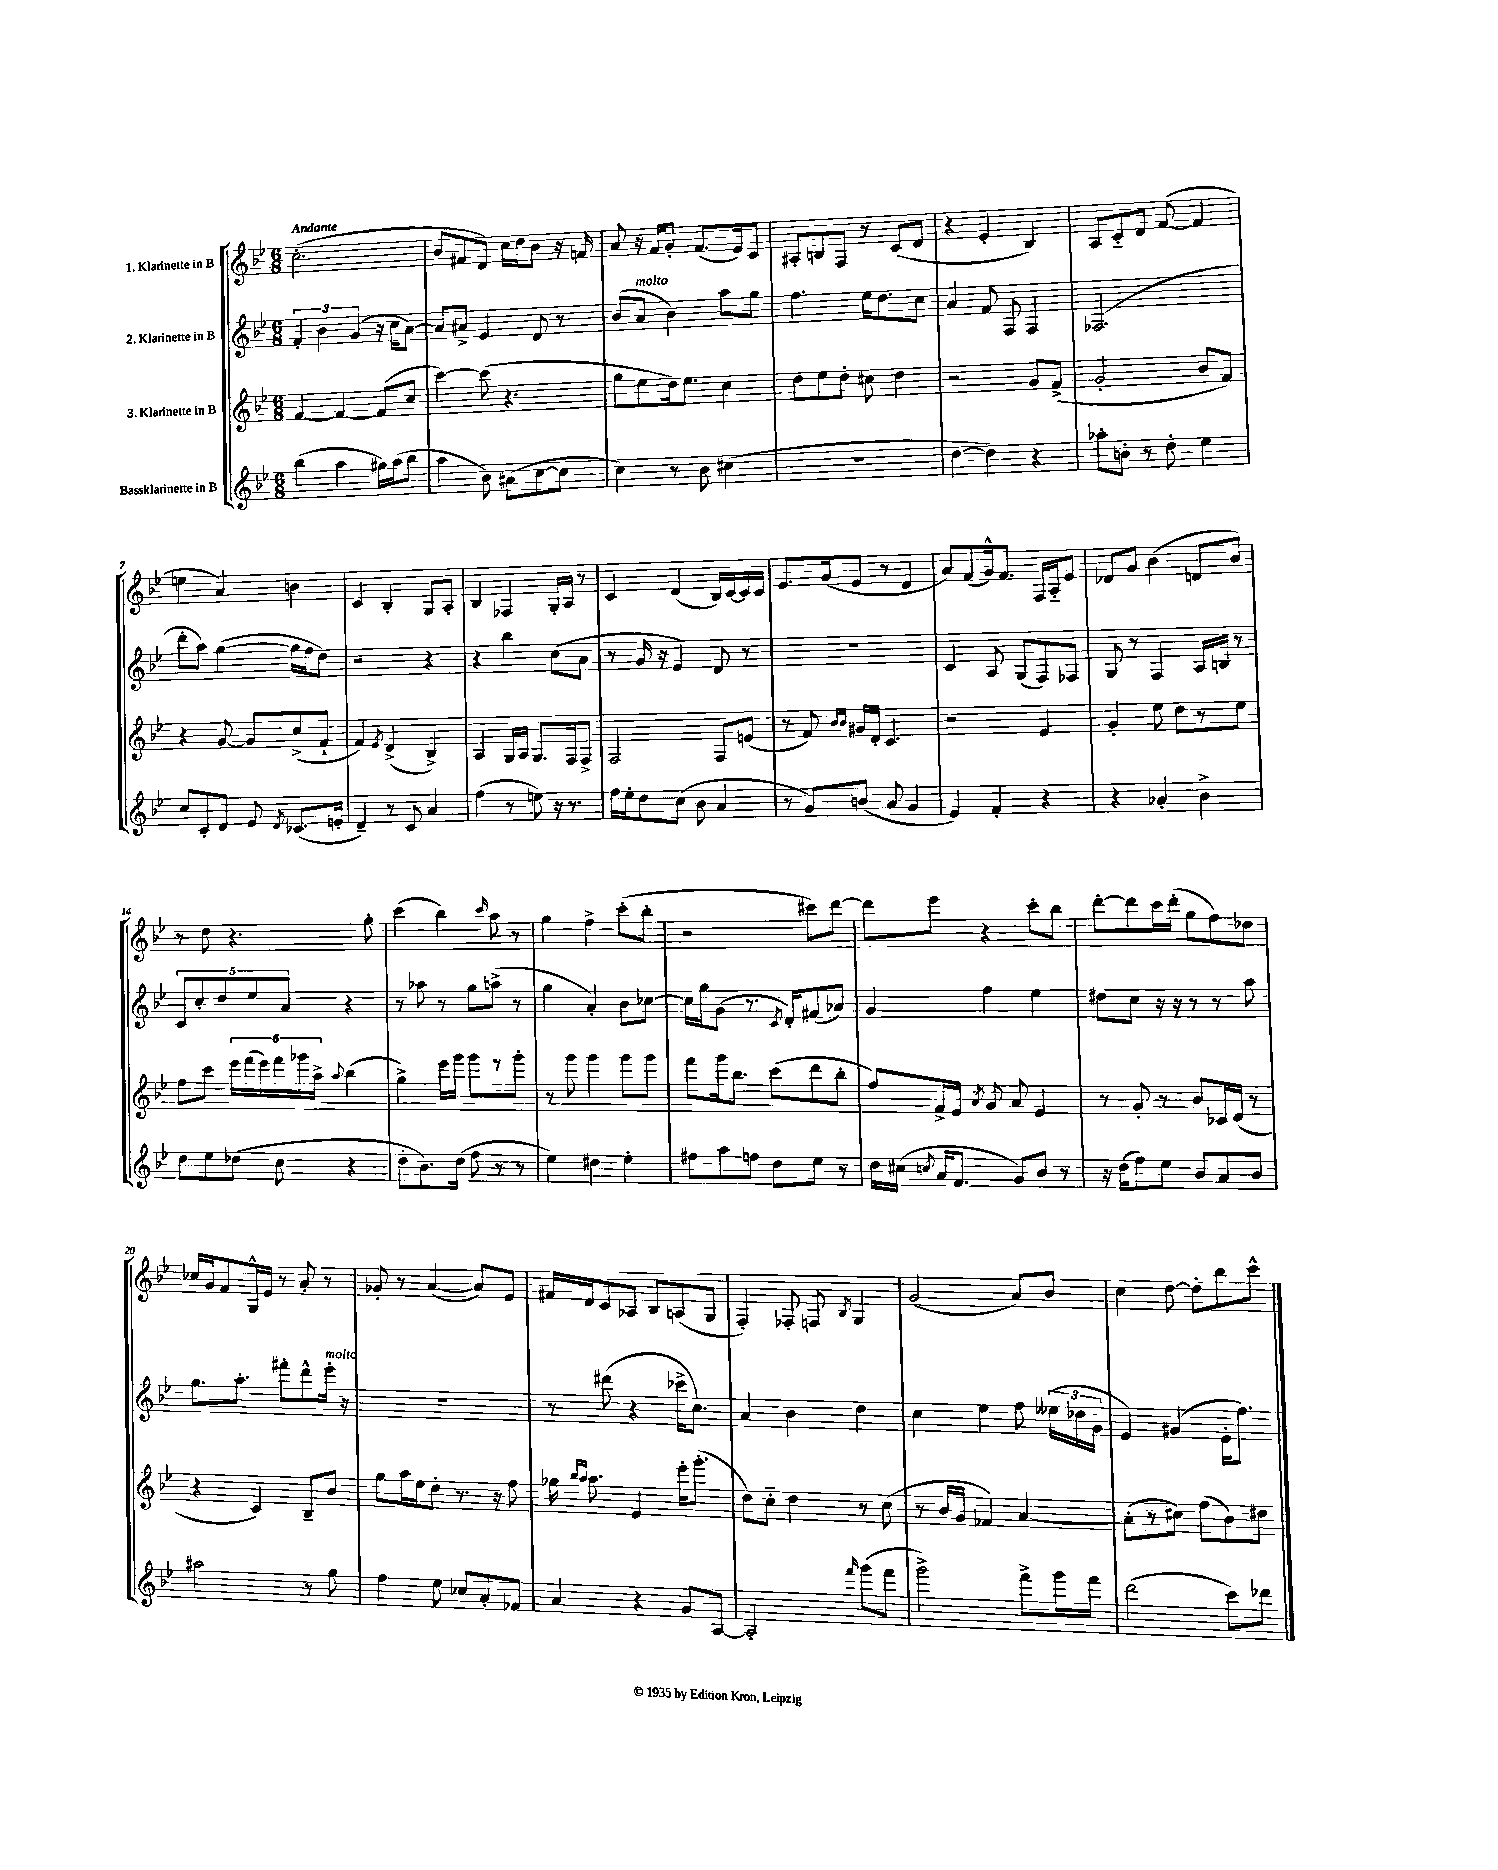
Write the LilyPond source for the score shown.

<<
\new StaffGroup <<
\new Staff = "s0" \with { instrumentName = "1. Klarinette in B" } {
    \clef treble \key bes \major \numericTimeSignature \time 6/8 \tempo "Andante"
    \autoBeamOff c''2.-.( |
    bes'8[ fis'8 d'8]) c''16[ d''16 bes'8] r16 f'16 |
    a'8 r16 f'16[ g'8]-. f'8.[( ees'16) c'8] |
    ais8[-. b8 f8] r8 c'8[( d'8] |
    r4 ees'4-. bes4) |
    a8[ c'8-_ d'8] f'8~( f'4 |
    e''4 a'4) b'4 |
    c'4 bes4-. g8[ a8]-. |
    bes4 fes4 g16[-. a16] r8 |
    c'4 d'4( bes16[) c'16~ c'16 c'16] |
    ees'8.[ g'16( ees'8] r8 d'4 |
    a'8[) f'8( g'16-^) f'8.] f16[ a16-_ ees'8] |
    des'8[ g'8] bes'4( d'8[ bes'8]) |
    r8 d''8 r4. g''8-. |
    c'''4( bes''4) \grace { c'''16 } a''8 r8 |
    g''4 f''4-> c'''8[-.( bes''8]-. |
    r2 cis'''8[) d'''8]~ |
    d'''8[ ees'''8] r4 c'''8[-. bes''8] |
    d'''8[~-. d'''8 c'''16 d'''16]-.( g''8[ f''8) des''8] |
    ces''16[ g'16 f'8 g16-^ ees'16] r8 a'8-. r8 |
    ges'8-. r8 a'4~( a'8[) ees'8] |
    fis'16[ d'16 c'8 aes8] bes8[ a8( g8] |
    f4-.) fes8-. f8 \acciaccatura { bes8 } g4 |
    g'2( a'8[) bes'8] |
    c''4 d''8~ d''8[-. bes''8 c'''8]-^ \bar "|." |
}
\new Staff = "s1" \with { instrumentName = "2. Klarinette in B" } {
    \clef treble \key bes \major \numericTimeSignature \time 6/8
    \autoBeamOff \tuplet 3/2 { f'4-. bes'4 g'4( } r16 c''16[ a'8]~) |
    a'8[ ais'8]-> ees'4 d'8 r8 |
    bes'8[( a'8]^\markup { \italic "molto" } bes'4) a''8[ g''8] |
    f''4. ees''16[ d''8. c''8] |
    a'4 f'8 f8 f4 |
    fes2.( |
    d'''8[-. a''8]) g''4~( g''16[ f''16 d''8]) |
    r2 r4 |
    r4 bes''4 c''8[( a'8] |
    r8 g'16 r16 ees'4) d'8 r8 |
    R2. |
    c'4 a8 g8[( f8) fes8] |
    g8 r8 f4 a16[ b16] r8 |
    \tuplet 5/4 { c'8[ c''8-. d''8 ees''8 a'8] } r4 |
    r8 aes''8 r8 g''8[ a''8]->( r8 |
    g''4 a'4-.) bes'8[ ces''8]~ |
    ces''16[ g''16 g'8]( r8. \acciaccatura { c'8 } d'16[-.) fis'8( aes'8]) |
    g'4 f''4 ees''4 |
    dis''8[ c''8] r16 r16 r8 r8 a''8 |
    g''8.[ a''8.]-. fis'''8[-. d'''8-^ ees'''16]-.^\markup { \italic "molto" } r16 |
    R2. |
    r8 dis'''8( r4 ces'''16[-> c''8.]) |
    a'4 bes'4 d''4 |
    c''4 ees''4 f''8 \tuplet 3/2 { eeses''16[( des''16 g'16] } |
    ees'4) gis'4( ees'16[-. f''8.]) \bar "|." |
}
\new Staff = "s2" \with { instrumentName = "3. Klarinette in B" } {
    \clef treble \key bes \major \numericTimeSignature \time 6/8
    \autoBeamOff f'4~ f'4~ f'8[( c''8] |
    c'''4~) c'''8( r4. |
    g''8[ ees''8 d''16) ees''8.] c''4 |
    d''8[ ees''8 d''8]-. cis''8 d''4 |
    r2 g'8[ f'8]->( |
    g'2-. bes'8[ f'8]) |
    r4 g'8~ g'8[ c''8->( f'8]-! |
    f'4) \acciaccatura { ees'8 } d'4->( bes4->) |
    a4 g16[ a16] g8.[ f16 f8]-> |
    f2 f8[ e'8]( |
    r8 f'8) \grace { bes'16[ bes'16] } gis'16[ d'16]-. c'4. |
    r2 ees'4 |
    g'4-. ees''8 d''8[ r8 ees''8] |
    f''8[ c'''8] \tuplet 6/4 { ees'''16[ f'''16( ees'''16) f'''16 ges'''16 a''16]-> } \appoggiatura { a''8 } bes''4( |
    g''4->) ees'''16[ g'''16] g'''8[ r8 g'''8]-. |
    r8 g'''8 g'''4 g'''8[ g'''8] |
    f'''8[ g'''16 bes''8.] c'''8[( d'''8 bes''8]-. |
    f''8[) f'16-> ees'16] \acciaccatura { a'8 } g'8 a'8 ees'4 |
    r8 g'8-. r8 bes'8[ ces'16 d'16]( r8 |
    r4 c'4) bes8[-- bes'8] |
    g''8[ a''16 ees''16 d''8]-. r8. r16 f''8 |
    ges''16 \grace { bes''16[ a''16] } a''8. ees'4 ees'''16[-. g'''8.]-.( |
    d''8[) c''8]-_ d''4 r8 c''8( |
    r8 bes'16[ g'16] fes'4) a'4~ |
    a'8[-.( r8 cis''8]) f''8[( bes'8) dis''8] \bar "|." |
}
\new Staff = "s3" \with { instrumentName = "Bassklarinette in B" } {
    \clef treble \key bes \major \numericTimeSignature \time 6/8
    \autoBeamOff bes''4( a''4 gis''16[) a''16( bes''8] |
    a''4 bes'8) ais'8[( c''8~ c''8] |
    c''4) r8 bes'8 cis''4( |
    R2. |
    d''4~ d''4) r4 |
    aes''8[-. b'8]-. r8 d''8-. ees''4 |
    c''8[ c'8-. d'8] ees'8 \acciaccatura { d'8 } ces'8.[( e'16]-. |
    d'4--) r8 c'8 a'4 |
    f''4( r8 e''8) r16 r8. |
    f''16[ ees''16-. d''8 c''8]( bes'8 a'4 |
    r8 g'8[) b'8]( a'8 g'4 |
    ees'4) f'4-. r4 |
    r4 aes'4-. bes'4-> |
    d''8[ ees''8 des''8]( c''8 r4 |
    d''8[-. bes'8.) d''16]( f''8 r8 r8 |
    ees''4) dis''4 ees''4-. |
    fis''8[ a''8 f''8] d''8[ ees''8] r8 |
    d''16[ cis''16]( \acciaccatura { c''8 } a'16[ f'8.] g'8[) bes'8] r8 |
    r16 d''16[( f''8) ees''8] bes'8[ a'8 bes'8] |
    ais''2 r8 g''8 |
    f''4 ees''8 ces''8[ a'8-. fes'8] |
    a'4 r4 g'8[ a8]~ |
    a2-. \grace { f'''16 } g'''8[( f'''8] |
    g'''2->) f'''8[-> g'''16 f'''16] |
    d'''2( c'''8[) des'''8] \bar "|." |
}
>>
>>
